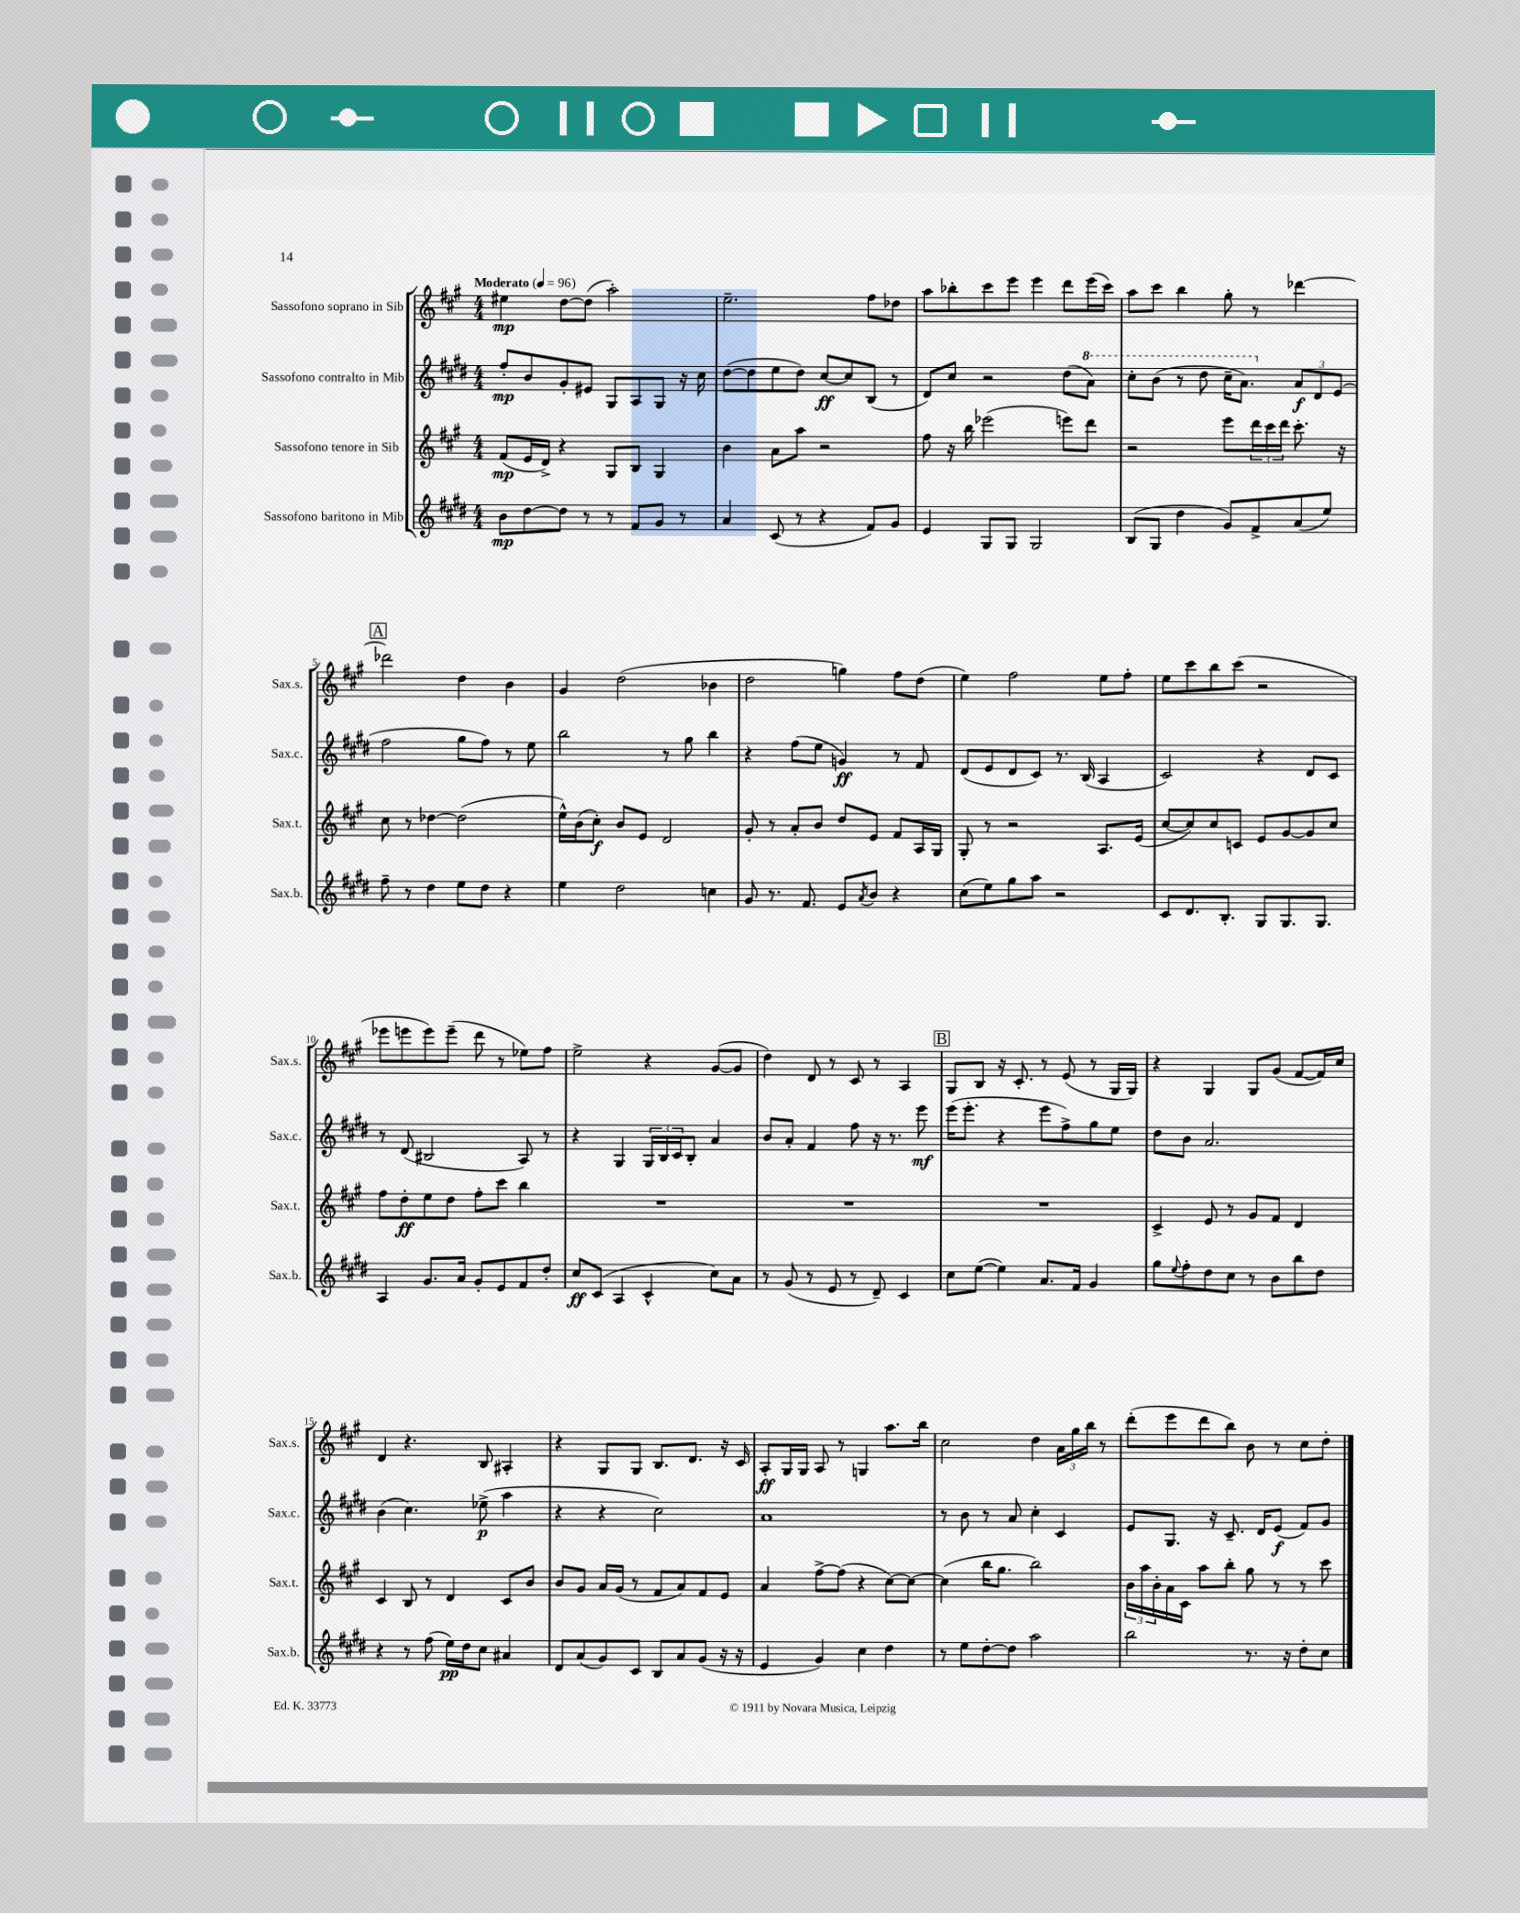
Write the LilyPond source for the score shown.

<<
\new StaffGroup <<
\new Staff = "s0" \with { instrumentName = "Sassofono soprano in Sib" shortInstrumentName = "Sax.s." } {
    \clef treble \key a \major \numericTimeSignature \time 4/4 \tempo "Moderato" 4 = 96
    eis''4\mp d''8~ d''8( a''2-.) |
    e''2.-- fis''8 des''8 |
    a''8 bes''8-. cis'''8 e'''8 e'''4 d'''8 e'''16( cis'''16) |
    a''8 cis'''8 b''4 gis''8-. r8 des'''4~ |
    \mark \markup { \box "A" } des'''2 d''4 b'4 |
    gis'4 d''2( bes'4 |
    d''2 g''4) fis''8 d''8( |
    e''4) fis''2 e''8 fis''8-. |
    e''8 cis'''8 b''8 cis'''8( r2 |
    ees'''8 e'''8 e'''8) e'''8--( d'''8 r8 ees''8) fis''8 |
    e''2-> r4 gis'8~( gis'8 |
    d''4) d'8 r8 cis'8 r8 a4 |
    \mark \markup { \box "B" } gis8 b8 r16 cis'8.-. r8 e'8( r8 gis16 gis16) |
    r4 gis4 gis8 gis'8( fis'8~ fis'16) cis''16 |
    d'4 r4. b8 ais4-. |
    r4 gis8 gis8 b8. d'8. r16 cis'16 |
    a8-.\ff gis16 gis16 a8 r8 g4 a''8. b''16 |
    cis''2 d''4 \tuplet 3/2 { a'16 gis''16 b''16 } r8 |
    d'''8-.( e'''8 d'''8 b''8) b'8 r8 cis''8 d''8-. \bar "|." |
}
\new Staff = "s1" \with { instrumentName = "Sassofono contralto in Mib" shortInstrumentName = "Sax.c." } {
    \clef treble \key e \major \numericTimeSignature \time 4/4
    fis''8-.\mp b'8 gis'8-. eis'8 gis8 a8 gis8 r16 cis''16 |
    dis''8~( dis''8 e''8 dis''8) cis''8~\ff cis''8 b8( r8 |
    dis'8) cis''8 r2 dis''8( \ottava #1 a''8) |
    cis'''8-. b''8( r8 dis'''8 cis'''16-- a''8.) \ottava #0 \tuplet 3/2 { a'8\f dis'8 e'8( } |
    \mark \markup { \box "A" } fis''2 gis''8 fis''8) r8 e''8 |
    b''2 r8 gis''8 b''4 |
    r4 fis''8( e''8 g'4\ff) r8 fis'8 |
    dis'8( e'8 dis'8 cis'8) r8. b16( a4 |
    cis'2) r4 dis'8 cis'8 |
    r8 dis'8( bis2 a8) r8 |
    r4 gis4 \tuplet 3/2 { gis16 b16 cis'16 } b8-. a'4 |
    b'8 a'8-. fis'4 fis''8 r16 r8. e'''8\mf |
    \mark \markup { \box "B" } e'''16( e'''8.-. r4 e'''8 fis''8->) gis''8 e''8 |
    dis''8 b'8 a'2. |
    b'4( cis''4.) ees''8->\p( a''4 |
    r4 r4 cis''2) |
    a'1 |
    r8 b'8 r8 a'8 cis''4-. cis'4 |
    e'8 gis8. r16 cis'8.-- dis'16 e'8\f( fis'8) gis'8 \bar "|." |
}
\new Staff = "s2" \with { instrumentName = "Sassofono tenore in Sib" shortInstrumentName = "Sax.t." } {
    \clef treble \key a \major \numericTimeSignature \time 4/4
    fis'8\mp( e'16 d'16->) r4 gis8 b8 gis4 |
    b'4 a'8 a''8 r2 |
    fis''8 r16 b''16 ees'''2( e'''8) d'''8 |
    r2 e'''8 \tuplet 3/2 { d'''16 cis'''16 d'''16 } cis'''8.-. r16 |
    \mark \markup { \box "A" } cis''8 r8 des''4~ des''2( |
    e''16-^) b'16( cis''8-.\f) b'8 e'8 d'2 |
    gis'8-. r8 a'8-. b'8 d''8 e'8 fis'8 a16 gis16 |
    gis8-. r8 r2 a8. e'16( |
    cis''8~ cis''8) cis''8 c'8 e'8 gis'8~ gis'8 cis''8 |
    fis''8 d''8-.\ff e''8 d''8 fis''8-. cis'''8 b''4 |
    R1 |
    R1 |
    \mark \markup { \box "B" } R1 |
    cis'4-> e'8 r8 gis'8 fis'8 d'4 |
    cis'4 b8 r8 d'4 cis'8 b'8 |
    b'8 gis'8 a'16 gis'16( r8 fis'8 a'8) fis'8 e'8 |
    a'4 fis''8~-> fis''8( r4 cis''8~) cis''8~ |
    cis''4( b''16 gis''8. b''2) |
    \tuplet 3/2 { b'16 a''16 b'16-. } a'16 cis'16 a''8 b''8-. gis''8 r8 r8 cis'''8 \bar "|." |
}
\new Staff = "s3" \with { instrumentName = "Sassofono baritono in Mib" shortInstrumentName = "Sax.b." } {
    \clef treble \key e \major \numericTimeSignature \time 4/4
    b'8\mp dis''8~ dis''8 r8 r8 fis'8 gis'8 r8 |
    a'4 cis'8( r8 r4 fis'8) gis'8 |
    e'4 gis8 gis8 gis2 |
    b8( gis8 dis''4 gis'8) fis'8-> a'8( e''8) |
    \mark \markup { \box "A" } fis''8-- r8 dis''4 e''8 dis''8 r4 |
    e''4 dis''2 c''4 |
    gis'8 r8. fis'8. e'8 \acciaccatura { a'8 } b'8 r4 |
    cis''8( e''8) gis''8 a''8 r2 |
    cis'8 dis'8. b8.-. gis8 gis8. gis8. |
    a4 gis'8. a'16 gis'8-. e'8 fis'8 dis''8-. |
    cis''8\ff cis'8( a4 cis'4-^ cis''8) a'8 |
    r8 gis'8( r8 e'8 r8 dis'8--) cis'4 |
    \mark \markup { \box "B" } cis''8 e''8~( e''4) a'8. fis'16 gis'4 |
    gis''8 \appoggiatura { e''8 } fis''8-. dis''8 cis''8 r8 b'8 b''8 dis''8 |
    r4 r8 fis''8( e''16\pp) dis''16 cis''8 ais'4 |
    dis'8 a'8( gis'8) cis'8 b8 a'8 gis'8( r16 r16 |
    e'4 gis'4) cis''4 dis''4 |
    r8 e''8 dis''8~-. dis''8 a''2 |
    b''2 r8. r16 dis''8-. cis''8 \bar "|." |
}
>>
>>
